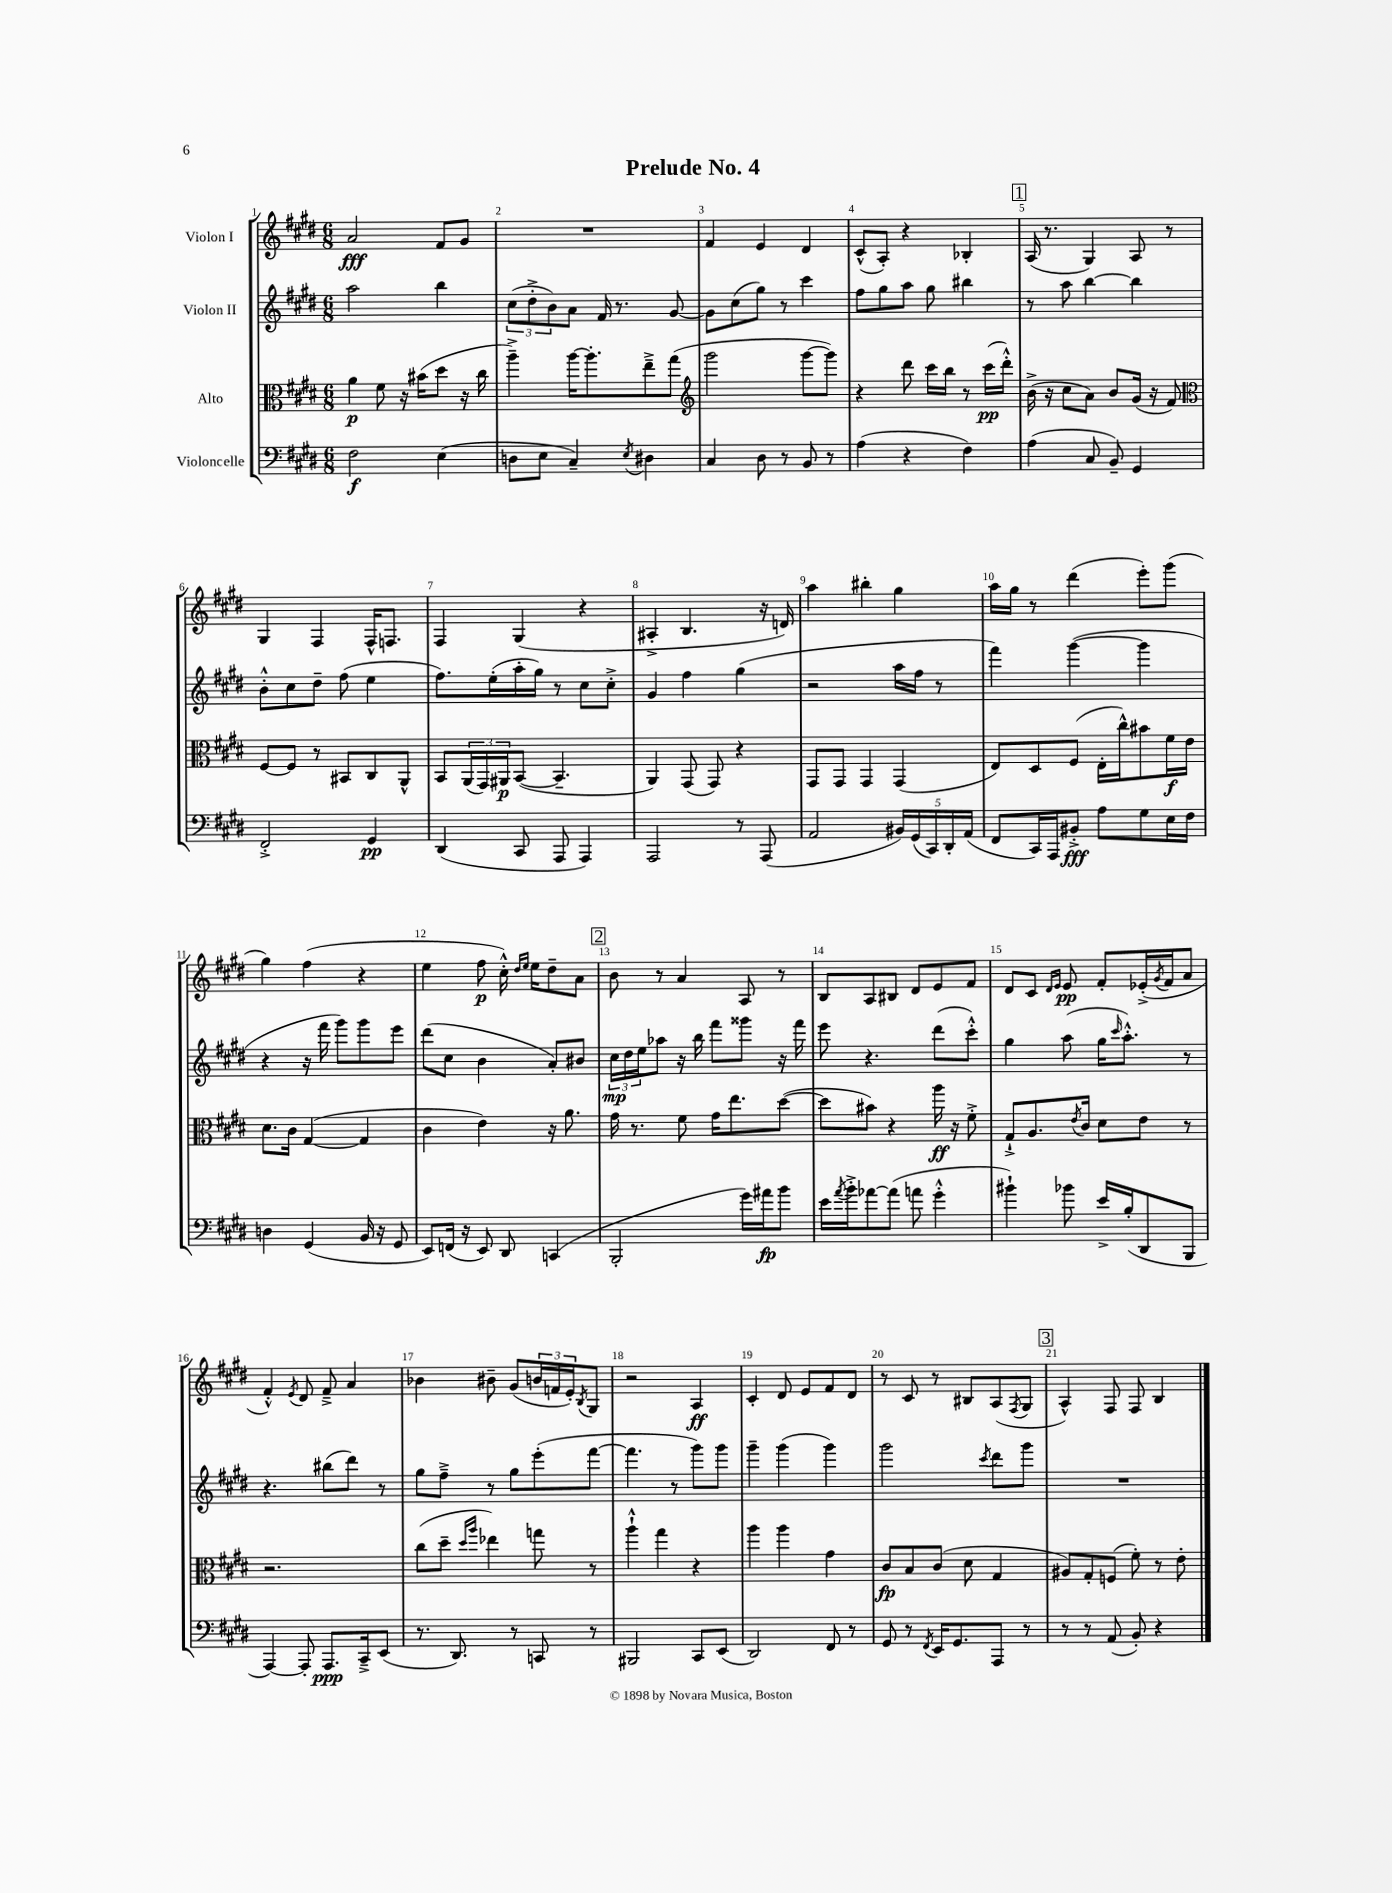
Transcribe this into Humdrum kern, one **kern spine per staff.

**kern	**dynam	**kern	**dynam	**kern	**dynam	**kern	**dynam
*part4	*part4	*part3	*part3	*part2	*part2	*part1	*part1
*staff4	*staff4	*staff3	*staff3	*staff2	*staff2	*staff1	*staff1
*I"Violoncelle	*	*I"Alto	*	*I"Violon II	*	*I"Violon I	*
*clefF4	*	*clefC3	*	*clefG2	*	*clefG2	*
*k[f#c#g#d#]	*	*k[f#c#g#d#]	*	*k[f#c#g#d#]	*	*k[f#c#g#d#]	*
*M6/8	*	*M6/8	*	*M6/8	*	*M6/8	*
=1	=1	=1	=1	=1	=1	=1	=1
2F#\	f	4a\	p	2aa\	.	2a/	fff
.	.	8f#\	.	.	.	.	.
.	.	16r	.	.	.	.	.
.	.	(16b#X\KL	.	.	.	.	.
(4E\	.	8dd#\J	.	4bb\	.	8f#/L	.
.	.	16r	.	.	.	8g#/J	.
.	.	16cc#\	.	.	.	.	.
=2	=2	=2	=2	=2	=2	=2	=2
8Dn\L	.	4aa~^\)	.	(12cc#\L	.	2.r	.
.	.	.	.	12dd#'^\	.	.	.
8E\J	.	.	.	.	.	.	.
.	.	.	.	12b\)	.	.	.
4C#~/)	.	[16aa\KL	.	8a\J	.	.	.
.	.	8.aa'\]	.	.	.	.	.
.	.	.	.	16f#/	.	.	.
.	.	.	.	8.r	.	.	.
8qE/	.	.	.	.	.	.	.
4D#X\	.	8ee~^\	.	.	.	.	.
.	.	(8gg#\J	.	[8g#/	.	.	.
=3	=3	=3	=3	=3	=3	=3	=3
*	*	*clefG2	*	*	*	*	*
4C#/	.	2ggg#\	.	8g#\L]	.	4f#/	.
.	.	.	.	(8cc#\	.	.	.
8D#\	.	.	.	8gg#\J)	.	4e/	.
8r	.	.	.	8r	.	.	.
8BB/	.	[8ggg#\L	.	4ccc#\	.	4d#/	.
8r	.	8ggg#\J])	.	.	.	.	.
=4	=4	=4	=4	=4	=4	=4	=4
(4A\	.	4r	.	8ff#\L	.	(8c#^^/L	.
.	.	.	.	8gg#\	.	8A'/J)	.
4r	.	8ddd#\	.	8aa\J	.	4r	.
.	.	16ccc#\LL	.	8gg#\	.	.	.
.	.	16bb\JJ	.	.	.	.	.
4F#\)	.	8r	.	4bb#X\	.	4B-X'/	.
.	.	(16ccc#\LL	pp	.	.	.	.
.	.	16ddd#'^^\JJ)	.	.	.	.	.
!!LO:REH:place=s1:t=1
=5	=5	=5	=5	=5	=5	=5	=5
(4A\	.	(16b^\	.	8r	.	(16A/	.
.	.	16r	.	.	.	8.r	.
.	.	8cc#\L	.	8aa\	.	.	.
8C#/	.	8a\J)	.	[4bb\	.	4G#/)	.
8BB~/)	.	8b/L	.	.	.	.	.
4GG#/	.	(16g#/Jk	.	4bb\]	.	8A/	.
.	.	16r	.	.	.	.	.
.	.	8f#/)	.	.	.	8r	.
!!LO:LB:g=z
=6	=6	=6	=6	=6	=6	=6	=6
*	*	*clefC3	*	*	*	*	*
2FF#'^/	.	[8F#/L	.	8b'^^\L	.	4G#/	.
.	.	8F#/J]	.	8cc#\	.	.	.
.	.	8r	.	8dd#~\J	.	4F#/	.
.	.	8BB#X/L	.	(8ff#\	.	.	.
4GG#/	pp	8C#/	.	4ee\	.	16F#^^/KL	.
.	.	.	.	.	.	8.Fn/J	.
.	.	8AA^^/J	.	.	.	.	.
=7	=7	=7	=7	=7	=7	=7	=7
(4DD#/	.	8BB/L	.	8.ff#\L)	.	4F#/	.
.	.	(24AA/L	.	.	.	.	.
.	.	24GG#/)	.	.	.	.	.
.	.	.	.	(16ee'\L	.	.	.
.	.	24AA#X/J	p	.	.	.	.
8CC#/	.	([8BB/J	.	16aa'\	.	(4G#/	.
.	.	.	.	16gg#\JJ)	.	.	.
8AAA/	.	4.BB~/]	.	8r	.	.	.
4AAA/)	.	.	.	8cc#\L	.	4r	.
.	.	.	.	8cc#'^\J	.	.	.
=8	=8	=8	=8	=8	=8	=8	=8
2AAA/	.	4AA/)	.	4g#/	.	4A#X'^/	.
.	.	(8GG#/	.	4ff#\	.	4.B/	.
.	.	8GG#/)	.	.	.	.	.
8r	.	4r	.	(4gg#\	.	.	.
(8AAA/	.	.	.	.	.	16r	.
.	.	.	.	.	.	16dn/)	.
=9	=9	=9	=9	=9	=9	=9	=9
2AA/	.	8GG#/L	.	2r	.	4aa\	.
.	.	8GG#/J	.	.	.	.	.
.	.	4GG#/	.	.	.	4bb#X'\	.
20BB#X/LL)	.	(4GG#/	.	16aa\LL	.	4gg#\	.
(20GG#/	.	.	.	.	.	.	.
.	.	.	.	16ff#\JJ	.	.	.
20CC#/)	.	.	.	.	.	.	.
.	.	.	.	8r	.	.	.
20DD#'/	.	.	.	.	.	.	.
(20AA/JJ	.	.	.	.	.	.	.
=10	=10	=10	=10	=10	=10	=10	=10
8FF#/L	.	8E/L)	.	4fff#\)	.	16aa\LL	.
.	.	.	.	.	.	16gg#\JJ	.
16CC#/L)	.	8D#/	.	.	.	8r	.
16AAA/J	.	.	.	.	.	.	.
8BB#X'^/J	fff	(8F#/J	.	([4ggg#\	.	(4ddd#\	.
8A\L	.	16E'\LL	.	.	.	.	.
.	.	16cc#^^\J)	.	.	.	.	.
8G#\	.	8b#X\	.	4ggg#\]	.	8eee'\L)	.
16E\L	.	16f#\L	f	.	.	(8ggg#\J	.
16F#\JJ	.	16e\JJ	.	.	.	.	.
!!LO:LB:g=z
=11	=11	=11	=11	=11	=11	=11	=11
4Dn\	.	8.d#\L	.	4r	.	4gg#\)	.
.	.	16c#\Jk	.	.	.	.	.
(4GG#/	.	([4G#/	.	16r	.	(4ff#\	.
.	.	.	.	16fff#\	.	.	.
.	.	.	.	8ggg#\L)	.	.	.
16BB/	.	4G#/]	.	8ggg#\	.	4r	.
16r	.	.	.	.	.	.	.
8GG#/	.	.	.	8eee\J	.	.	.
=12	=12	=12	=12	=12	=12	=12	=12
8EE/L)	.	4c#\	.	(8ddd#\L	.	4ee\	.
(16FFn/Jk	.	.	.	8cc#\J	.	.	.
16r	.	.	.	.	.	.	.
8EE/)	.	4e\)	.	4b\	.	8ff#\	p
8DD#/	.	.	.	.	.	16cc#'^^\)	.
.	.	.	.	.	.	16qqdd#/LL	.
.	.	.	.	.	.	16qqee/JJ	.
.	.	.	.	.	.	16ee\KL	.
(4CCn/	.	16r	.	8a'/L)	.	8dd#~\	.
.	.	8.a\	.	.	.	.	.
.	.	.	.	8b#X/J	.	8a\J	.
!!LO:REH:place=s1:t=2
=13	=13	=13	=13	=13	=13	=13	=13
2BBB'/	.	16g#\	.	24cc#\LL	mp	8b\	.
.	.	.	.	24dd#\	.	.	.
.	.	8.r	.	.	.	.	.
.	.	.	.	24ee\J	.	.	.
.	.	.	.	8aa-X\J	.	8r	.
.	.	8f#\	.	16r	.	4a/	.
.	.	.	.	16bb\	.	.	.
.	.	16g#\KL	.	8fff#\L	.	.	.
.	.	8.ee\	.	.	.	.	.
16g#\LL)	.	.	.	8ggg##X\J	.	8A/	.
16a#X\J	fp	.	.	.	.	.	.
8b\J	.	([8dd#\J	.	16r	.	8r	.
.	.	.	.	16fff#\	.	.	.
=14	=14	=14	=14	=14	=14	=14	=14
16e\LL	.	8dd#\L]	.	8eee\	.	8B/L	.
8qa/	.	.	.	.	.	.	.
16b'^\J	.	.	.	.	.	.	.
[8a-X\	.	8b#X\J)	.	4.r	.	8A/	.
(8a-\J]	.	4r	.	.	.	8B#X/J	.
8an\	.	.	.	.	.	8d#/L	.
4g#'^^\	.	16aa\	ff	(8ddd#\L	.	8e/	.
.	.	16r	.	.	.	.	.
.	.	8f#'^\	.	8ccc#'^^\J)	.	8f#/J	.
=15	=15	=15	=15	=15	=15	=15	=15
4b#X`\)	.	8G#`^/L	.	4gg#\	.	8d#/L	.
.	.	8.A/	.	.	.	8c#/J	.
.	.	.	.	.	.	16qqd#/LL	.
.	.	.	.	.	.	16qqe/JJ	.
8b-X\	.	.	.	(8aa\	.	8e/	pp
.	.	8qe/	.	.	.	.	.
.	.	16c#/Jk	.	.	.	.	.
16e^/LL	.	8d#\L	.	16gg#\KL	.	8f#'/L	.
.	.	.	.	16qqccc#/	.	.	.
(16B'/J	.	.	.	8.aa'^^\J)	.	.	.
8DD#/	.	8e\J	.	.	.	(16e-X'^/L	.
.	.	.	.	.	.	8qg#/	.
.	.	.	.	.	.	16f#/J	.
8BBB/J	.	8r	.	8r	.	8a/J	.
!!LO:LB:g=z
=16	=16	=16	=16	=16	=16	=16	=16
[4AAA/)	.	2.r	.	4.r	.	4f#'^^/)	.
.	.	.	.	.	.	8qe/	.
8AAA'/]	.	.	.	.	.	8d#/	.
8.AAA/L	ppp	.	.	(8bb#X\L	.	8f#~^/	.
.	.	.	.	8ddd#\J)	.	4a/	.
16CC#~^/k	.	.	.	.	.	.	.
(8EE/J	.	.	.	8r	.	.	.
=17	=17	=17	=17	=17	=17	=17	=17
8.r	.	(8cc#\L	.	8gg#\L	.	4b-X\	.
.	.	8dd#~\J	.	8ff#~^\J	.	.	.
8.DD#/)	.	.	.	.	.	.	.
.	.	16qqdd#/LL	.	.	.	.	.
.	.	16qqaa/JJ	.	.	.	.	.
.	.	4ee-X\)	.	8r	.	8b#X~\	.
8r	.	.	.	8gg#\L	.	(8g#/L	.
8CCn/	.	8ggn\	.	(8eee'\	.	24bn/L	.
.	.	.	.	.	.	24fn/	.
.	.	.	.	.	.	24e'/J)	.
.	.	.	.	.	.	8qB/	.
8r	.	8r	.	[8fff#\J	.	8G#/J	.
=18	=18	=18	=18	=18	=18	=18	=18
2BBB#X/	.	4aa`^^\	.	4.fff#\]	.	2r	.
.	.	4gg#\	.	.	.	.	.
.	.	.	.	8r	.	.	.
8CC#/L	.	4r	.	8ggg#\L)	.	4A/	ff
(8EE/J	.	.	.	8ggg#\J	.	.	.
=19	=19	=19	=19	=19	=19	=19	=19
2DD#/)	.	4aa\	.	4ggg#~\	.	4c#'/	.
.	.	4aa\	.	(4ggg#\	.	8d#/	.
.	.	.	.	.	.	8e/L	.
8FF#/	.	4g#\	.	4ggg#\)	.	8f#/	.
8r	.	.	.	.	.	8d#/J	.
=20	=20	=20	=20	=20	=20	=20	=20
8GG#/	.	8c#/L	fp	2ggg#\	.	8r	.
8r	.	8B/	.	.	.	8c#/	.
8qFF#/	.	.	.	.	.	.	.
16EE/KL	.	(8c#/J	.	.	.	8r	.
8.GG#/	.	.	.	.	.	.	.
.	.	8d#\	.	.	.	8B#X/L	.
.	.	.	.	8qccc#/	.	.	.
8AAA/J	.	4G#/	.	8ddd#\L	.	(8A/	.
.	.	.	.	.	.	8qF#/	.
8r	.	.	.	8ggg#\J	.	8G#/J	.
!!LO:REH:place=s1:t=3
=21	=21	=21	=21	=21	=21	=21	=21
8r	.	8A#X/L)	.	2.r	.	4A^^/)	.
8r	.	8G#'/	.	.	.	.	.
(8AA/	.	(8Fn/J	.	.	.	8F#/	.
8BB'/)	.	8f#'\)	.	.	.	8F#/	.
4r	.	8r	.	.	.	4B/	.
.	.	8e'\	.	.	.	.	.
==	==	==	==	==	==	==	==
*-	*-	*-	*-	*-	*-	*-	*-
